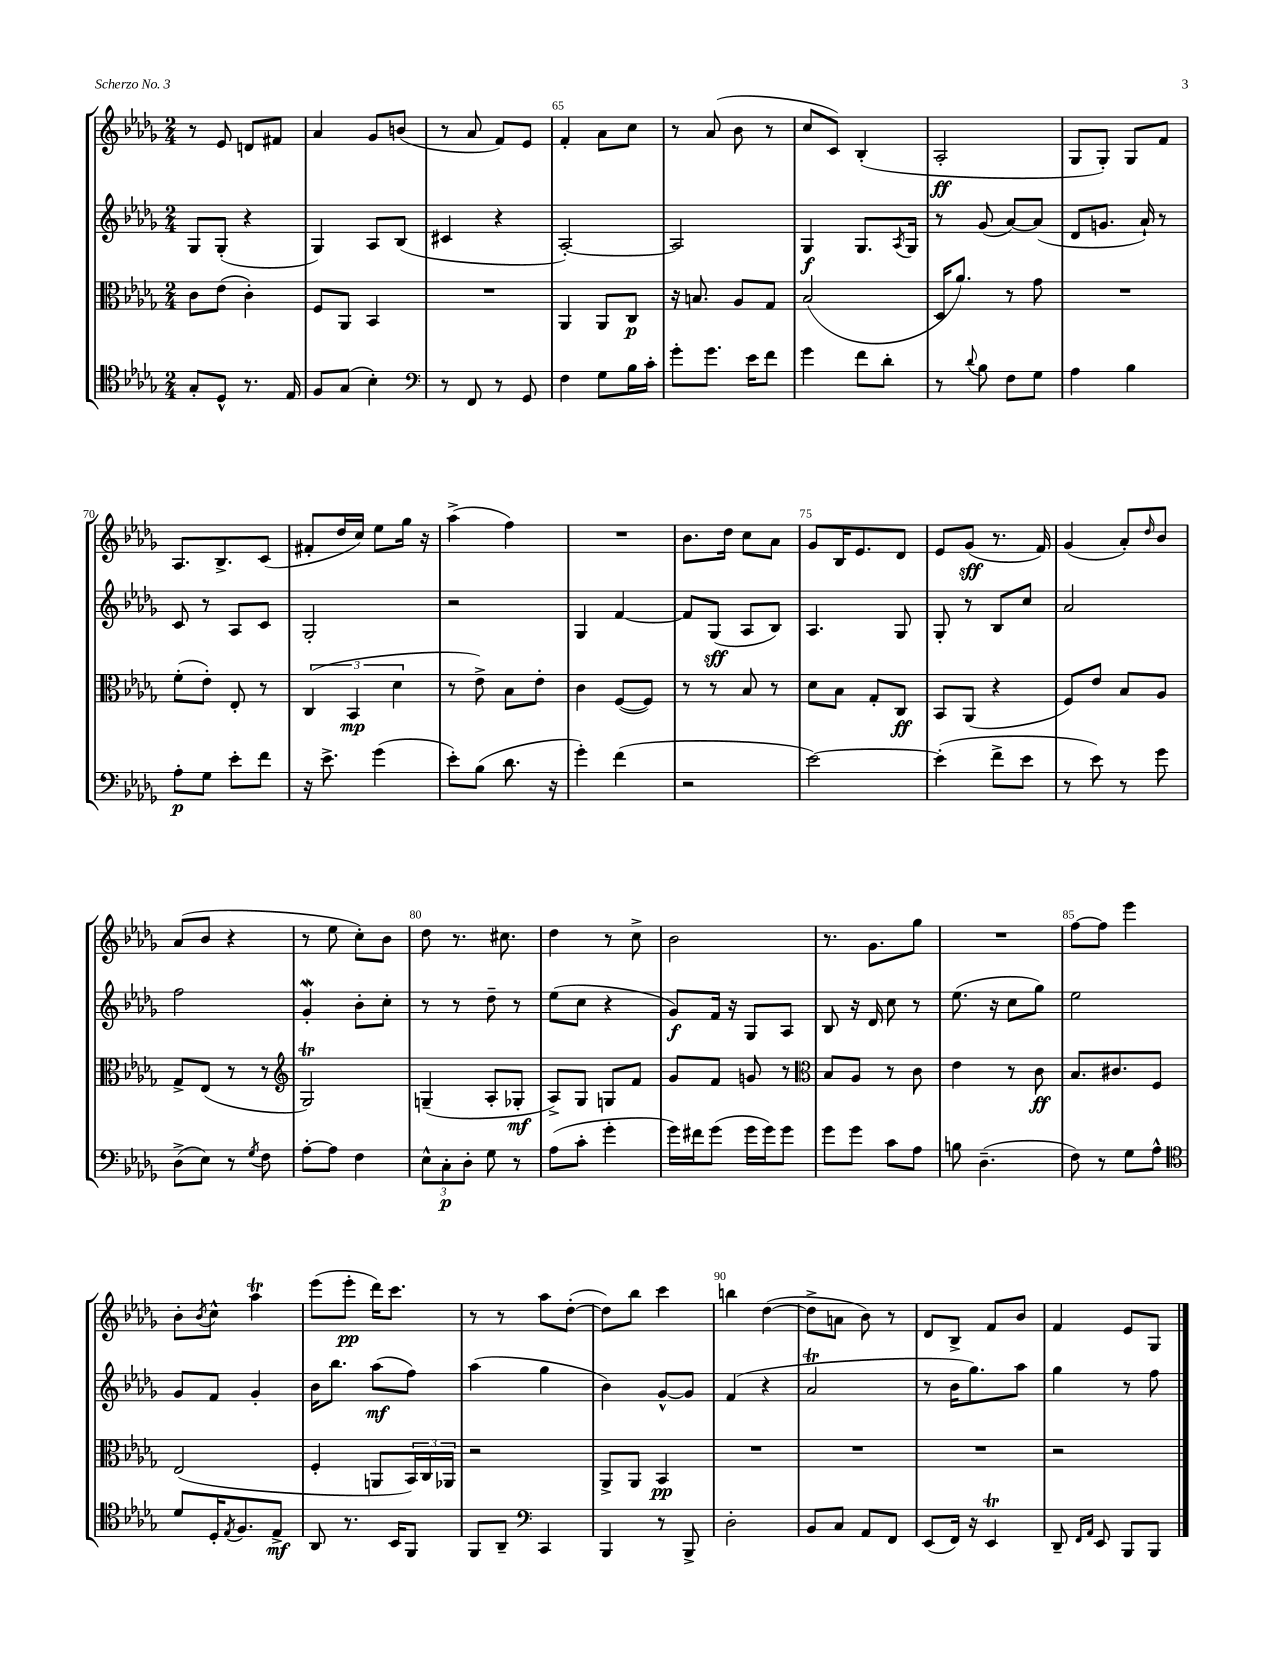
<<
\new StaffGroup <<
\new Staff = "s0" {
    \clef treble \key des \major \numericTimeSignature \time 2/4
    r8 ees'8 d'8 fis'8 |
    aes'4 ges'8 b'8( |
    r8 aes'8 f'8) ees'8 |
    f'4-. aes'8 c''8 |
    r8 aes'8( bes'8 r8 |
    c''8 c'8) bes4-.( |
    aes2-.\ff |
    ges8 ges8-.) ges8 f'8 |
    aes8. bes8.-> c'8( |
    fis'8-. des''16 c''16) ees''8 ges''16 r16 |
    aes''4->( f''4) |
    R2 |
    bes'8. des''16 c''8 aes'8 |
    ges'8 bes16 ees'8. des'8 |
    ees'8 ges'8\sff( r8. f'16) |
    ges'4( aes'8-.) \grace { des''16 } bes'8 |
    aes'8( bes'8 r4 |
    r8 ees''8 c''8-.) bes'8 |
    des''8 r8. cis''8. |
    des''4 r8 c''8-> |
    bes'2 |
    r8. ges'8. ges''8 |
    R2 |
    f''8~ f''8 ees'''4 |
    bes'8-. \acciaccatura { bes'8 } c''8-^ aes''4\trill |
    ees'''8( ees'''8-.\pp des'''16) c'''8. |
    r8 r8 aes''8 des''8~-.( |
    des''8) bes''8 c'''4 |
    b''4 des''4~( |
    des''8-> a'8 bes'8) r8 |
    des'8 bes8-> f'8 bes'8 |
    f'4 ees'8 ges8 \bar "|." |
}
\new Staff = "s1" {
    \clef treble \key des \major \numericTimeSignature \time 2/4
    ges8 ges8-.( r4 |
    ges4) aes8 bes8( |
    cis'4 r4 |
    aes2~-.) |
    aes2 |
    ges4\f ges8. \acciaccatura { aes8 } ges16 |
    r8 ges'8( aes'8~) aes'8( |
    des'8 g'8. aes'16-!) r8 |
    c'8 r8 aes8 c'8 |
    ges2-. |
    r2 |
    ges4 f'4~ |
    f'8 ges8\sff( aes8 bes8) |
    aes4. ges8 |
    ges8-. r8 bes8 c''8 |
    aes'2 |
    f''2 |
    ges'4-.\mordent bes'8-. c''8-. |
    r8 r8 des''8-- r8 |
    ees''8( c''8 r4 |
    ges'8\f) f'16 r16 ges8 aes8 |
    bes8 r16 des'16 c''8 r8 |
    ees''8.( r16 c''8 ges''8) |
    ees''2 |
    ges'8 f'8 ges'4-. |
    bes'16 bes''8. aes''8\mf( f''8) |
    aes''4( ges''4 |
    bes'4) ges'8~-^ ges'8 |
    f'4( r4 |
    aes'2\trill |
    r8 bes'16 ges''8.) aes''8 |
    ges''4 r8 f''8 \bar "|." |
}
\new Staff = "s2" {
    \clef alto \key des \major \numericTimeSignature \time 2/4
    c'8 ees'8( c'4-.) |
    f8 aes,8 bes,4 |
    R2 |
    aes,4 aes,8 c8\p |
    r16 b8. aes8 ges8 |
    bes2( |
    des16 aes'8.) r8 ges'8 |
    R2 |
    f'8-.( ees'8-.) ees8-. r8 |
    \tuplet 3/2 { c4( bes,4\mp des'4 } |
    r8 ees'8->) bes8 ees'8-. |
    c'4 f8~( f8) |
    r8 r8 bes8 r8 |
    des'8 bes8 ges8-. c8\ff |
    bes,8 aes,8( r4 |
    f8) ees'8 bes8 aes8 |
    ges8-> ees8( r8 r8 |
    \clef treble ges2\trill) |
    g4--( aes8-. ges8-.\mf |
    aes8->) ges8 g8 f'8 |
    ges'8 f'8 g'8 r8 |
    \clef alto bes8 aes8 r8 c'8 |
    ees'4 r8 c'8\ff |
    bes8. cis'8. f8 |
    ees2( |
    f4-. a,8 \tuplet 3/2 { bes,16) c16 aes,16 } |
    r2 |
    aes,8-> aes,8 bes,4\pp |
    R2 |
    R2 |
    R2 |
    r2 \bar "|." |
}
\new Staff = "s3" {
    \clef tenor \key des \major \numericTimeSignature \time 2/4
    ges8-. des8-^ r8. ees16 |
    f8 ges8( bes4-.) |
    \clef bass r8 f,8 r8 ges,8 |
    f4 ges8 bes16 c'16-. |
    ges'8-. ges'8. ees'16 f'8 |
    ges'4 f'8 des'8-. |
    r8 \appoggiatura { des'8 } bes8 f8 ges8 |
    aes4 bes4 |
    aes8-.\p ges8 ees'8-. f'8 |
    r16 ees'8.-> ges'4( |
    ees'8-.) bes8( des'8. r16 |
    ges'4-.) f'4( |
    r2 |
    ees'2~) |
    ees'4-.( f'8-> ees'8 |
    r8 ees'8) r8 ges'8 |
    des8->( ees8) r8 \acciaccatura { ges8 } f8 |
    aes8~-. aes8 f4 |
    \tuplet 3/2 { ees8-^ c8-.\p des8-. } ges8 r8 |
    aes8( c'8-. ges'4-. |
    ges'16) fis'16 ges'8( ges'16 ges'16) ges'8 |
    ges'8 ges'8 c'8 aes8 |
    b8 des4.--( |
    f8) r8 ges8 aes8-^ |
    \clef tenor des'8 des16-. \acciaccatura { ees8 } f8. ees8->\mf |
    aes,8 r8. bes,16 f,8 |
    f,8 aes,8-- \clef bass c,4 |
    bes,,4 r8 bes,,8-> |
    des2-. |
    bes,8 c8 aes,8 f,8 |
    ees,8( f,16) r16 ees,4\trill |
    des,8-- \grace { f,16 aes,16 } ees,8 bes,,8 bes,,8 \bar "|." |
}
>>
>>
\layout { \context { \Score currentBarNumber = #62 \override BarNumber.break-visibility = ##(#f #t #t) barNumberVisibility = #(every-nth-bar-number-visible 5) } }
